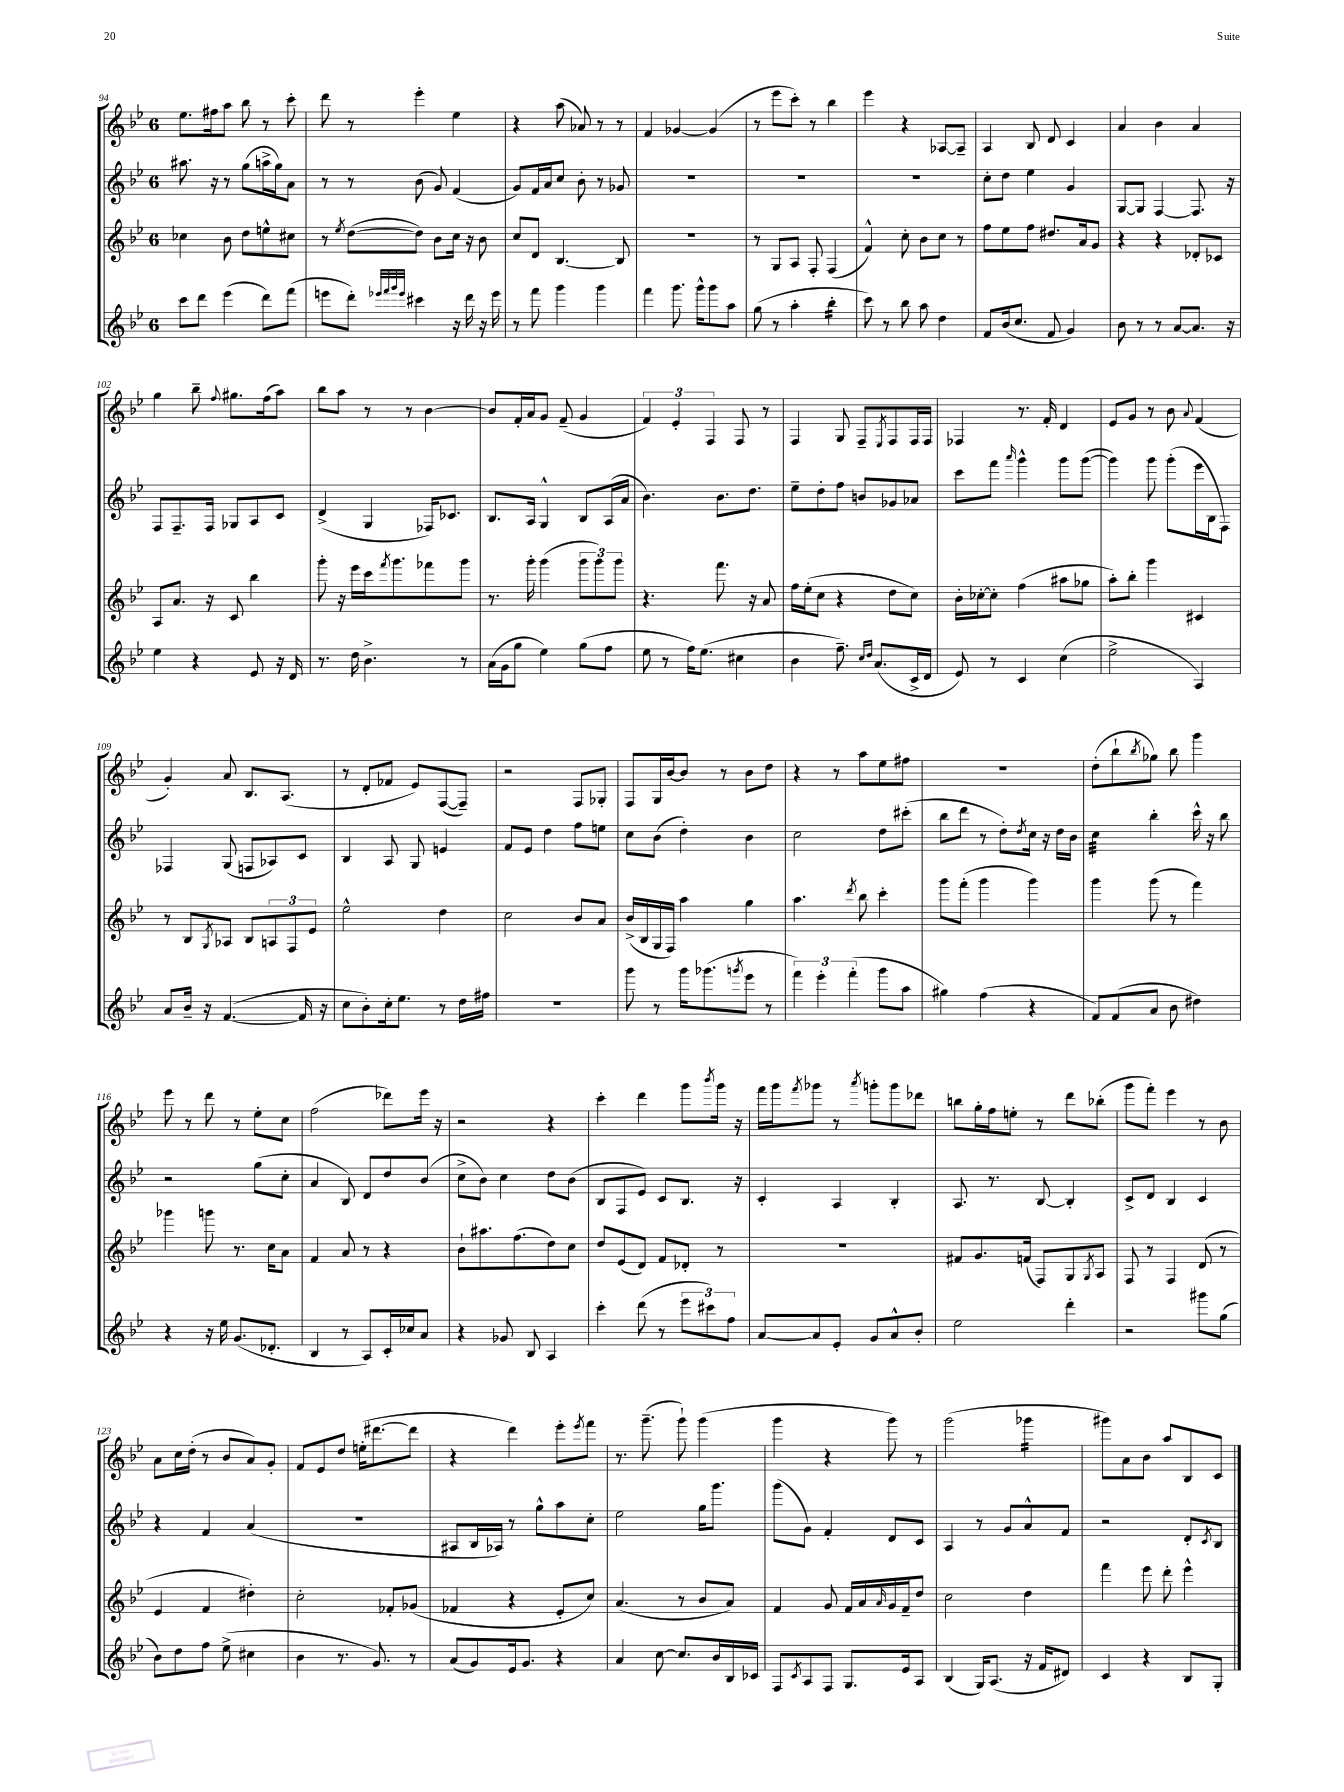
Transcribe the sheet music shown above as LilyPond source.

<<
\new StaffGroup <<
\new Staff = "s0" {
    \clef treble \key bes \major \once \override Staff.TimeSignature.style = #'single-digit \time 6/8
    ees''8. fis''16 a''8 bes''8 r8 c'''8-. |
    d'''8 r8 ees'''4-. ees''4 |
    r4 a''8( aes'8) r8 r8 |
    f'4 ges'4~ ges'4( |
    r8 ees'''8 c'''8-.) r8 bes''4 |
    ees'''4 r4 aes8~ aes8-- |
    a4 bes8 d'8 c'4 |
    a'4 bes'4 a'4 |
    g''4 bes''8-- \appoggiatura { f''8 } gis''8. f''16( a''8) |
    bes''8 a''8 r8 r8 bes'4~ |
    bes'8 f'16-. a'16 g'8 f'8--( g'4 |
    \tuplet 3/2 { f'4) ees'4-. f4 } f8 r8 |
    f4 g8 f8-- \acciaccatura { ees8 } f8 f16 f16 |
    fes4 r8. f'16-. d'4 |
    ees'8 g'8 r8 bes'8 \appoggiatura { a'8 } f'4( |
    g'4-.) a'8 bes8. a8.( |
    r8 d'8-. fes'8 ees'8) f8~( f8--) |
    r2 f8 ges8-. |
    f8 g16 bes'16~ bes'8 r8 bes'8 d''8 |
    r4 r8 a''8 ees''8 fis''8 |
    R2. |
    d''8-.( bes''8-! \acciaccatura { bes''8 } ges''8) bes''8 g'''4 |
    ees'''8 r8 d'''8 r8 ees''8-. c''8 |
    f''2( des'''8) ees'''16 r16 |
    r2 r4 |
    c'''4-. d'''4 g'''8 \acciaccatura { bes'''8 } g'''16 r16 |
    f'''16 g'''16 \acciaccatura { f'''8 } ges'''8 r8 \acciaccatura { a'''8 } g'''8-. g'''8 des'''8 |
    b''8 g''16-. f''16 e''8-. r8 d'''8 bes''8-.( |
    g'''8 f'''8-.) ees'''4 r8 bes'8 |
    a'8 c''16 d''16-.( r8 bes'8 a'8) g'8-. |
    f'8 ees'8 d''8 e''16-.( dis'''8.~ dis'''8 |
    r4 d'''4) ees'''8-. \acciaccatura { ees'''8 } f'''8 |
    r8. g'''8.--( g'''8-!) g'''4( |
    g'''4 r4 g'''8) r8 |
    g'''2( ges'''4:16 |
    gis'''8) a'8 bes'8 a''8 bes8 c'8 \bar "|." |
}
\new Staff = "s1" {
    \clef treble \key bes \major \once \override Staff.TimeSignature.style = #'single-digit \time 6/8
    ais''8. r16 r8 g''8( a''16-> g''16) a'8 |
    r8 r8 bes'8( g'8) f'4( |
    g'8) f'16 a'16 c''8 bes'8-. r8 ges'8 |
    R2. |
    R2. |
    R2. |
    c''8-. d''8 ees''4 g'4 |
    g8~ g8 f4~ f8. r16 |
    f8 f8.-- f16 ges8 a8 c'8 |
    d'4->( g4 fes16) ces'8. |
    bes8. a16 g4-^ bes8 a16( a'16 |
    bes'4.) bes'8. d''8. |
    ees''8-- d''8-. f''8 b'8 ges'8 aes'8 |
    c'''8 f'''8 \grace { a'''16 } g'''4-^ g'''8 g'''8~( |
    g'''4) g'''8 g'''8-.( ees'''16 bes16 f8) |
    fes4 g8( f8 aes8) c'8 |
    bes4 a8 g8 e'4 |
    f'8 ees'8 d''4 f''8 e''8 |
    c''8 bes'8( d''4-.) bes'4 |
    c''2 d''8 cis'''8-.( |
    bes''8 d'''8 r8 d''8-.) \acciaccatura { d''8 } c''16 r16 d''16 bes'16 |
    c''4:32 bes''4-. c'''16-^ r16 bes''8 |
    r2 g''8( c''8-. |
    a'4 bes8) d'8 d''8 bes'8( |
    c''8-> bes'8) c''4 d''8 bes'8( |
    bes8 f8 ees'8) c'8 bes8. r16 |
    c'4-. a4 bes4-. |
    a8. r8. bes8~ bes4-. |
    c'8-> d'8 bes4 c'4 |
    r4 f'4 a'4( |
    R2. |
    ais8 bes16 aes16) r8 g''8-^ a''8 c''8-. |
    ees''2 g''16 g'''8. |
    g'''8( g'8) f'4-. d'8 c'8 |
    a4 r8 g'8 a'8-^ f'8 |
    r2 d'8-. \acciaccatura { c'8 } bes8 \bar "|." |
}
\new Staff = "s2" {
    \clef treble \key bes \major \once \override Staff.TimeSignature.style = #'single-digit \time 6/8
    ces''4 bes'8 d''8 e''8-^ cis''8 |
    r8 \acciaccatura { ees''8 } d''8~( d''8) bes'8 c''16 r16 bes'8 |
    c''8 d'8 bes4.~ bes8 |
    R2. |
    r8 g8 a8 f8-. f4( |
    f'4-^) c''8-. bes'8 c''8 r8 |
    f''8 ees''8 f''8 dis''8. a'16 g'8 |
    r4 r4 des'8-. ces'8 |
    a8 a'8. r16 c'8 bes''4 |
    g'''8-. r16 ees'''16 c'''16 \acciaccatura { f'''8 } g'''8. fes'''8 g'''8 |
    r8. g'''16-. g'''4( \tuplet 3/2 { g'''8 g'''8) g'''8 } |
    r4. f'''8. r16 a'8 |
    f''16 ees''16-.( c''8 r4 d''8 c''8) |
    bes'16-. ces''16~-. ces''8-. f''4( ais''8 ges''8 |
    a''8-.) bes''8-. g'''4 cis'4 |
    r8 bes8 \acciaccatura { g8 } aes8 bes8 \tuplet 3/2 { a8 f8 ees'8 } |
    ees''2-^ d''4 |
    c''2 bes'8 a'8 |
    bes'16->( bes16 g16 f16) a''4 g''4 |
    a''4. \acciaccatura { d'''8 } bes''8 c'''4-. |
    g'''8 f'''8-.( g'''4 g'''4) |
    g'''4 g'''8( r8 f'''4) |
    ges'''4 g'''8 r8. c''16 a'8 |
    f'4 a'8 r8 r4 |
    bes'8-! ais''8. f''8.( d''8) c''8 |
    d''8 ees'8( d'8) f'8 des'8-. r8 |
    R2. |
    fis'8 g'8. f'16( f8) g8 \acciaccatura { g8 } a8 |
    f8 r8 f4 d'8( r8 |
    ees'4 f'4 dis''4-.) |
    c''2-. fes'8-. ges'8( |
    fes'4 r4 ees'8-. c''8) |
    a'4.( r8 bes'8 a'8) |
    f'4 g'8 f'16 a'16 \grace { a'16 } g'16 f'16-- d''8 |
    c''2 d''4 |
    f'''4 ees'''8 d'''8-. ees'''4-^ \bar "|." |
}
\new Staff = "s3" {
    \clef treble \key bes \major \once \override Staff.TimeSignature.style = #'single-digit \time 6/8
    c'''8 d'''8 ees'''4( d'''8) f'''8( |
    e'''8 d'''8-.) \grace { ees'''32 f'''32 g'''32 ees'''32 } cis'''4 r16 d'''16 r16 ees'''16 |
    r8 f'''8 g'''4 g'''4 |
    f'''4 g'''8. g'''16-^ g'''8 a''8 |
    g''8( r8 a''4-. bes''4:16-. |
    c'''8) r8 bes''8 a''8 d''4 |
    f'8 bes'16( c''8. f'8 g'4) |
    bes'8 r8 r8 a'8~ a'8. r16 |
    ees''4 r4 ees'8 r16 d'16 |
    r8. d''16 bes'4.-> r8 |
    a'16( g'16 g''8 ees''4) g''8( f''8 |
    ees''8 r8 f''16) ees''8.( cis''4 |
    bes'4 f''8.--) \grace { c''16 d''16 } a'8.( c'16-> d'16 |
    ees'8) r8 c'4 c''4( |
    ees''2-> a4) |
    a'8 bes'16-- r16 f'4.~( f'16 r16 |
    c''8 bes'8-.) c''16-. ees''8. r8 d''16 fis''16 |
    R2. |
    g'''8 r8 g'''16 ges'''8.( \acciaccatura { g'''8 } ees'''8 r8 |
    \tuplet 3/2 { f'''4) ees'''4-. f'''4-.( } g'''8 a''8 |
    gis''4) f''4( r4 |
    f'8) f'8( a'8 bes'8 dis''4) |
    r4 r16 ees''16 g'8.( des'8.-. |
    bes4 r8 a8) c'16-. ces''16 a'8 |
    r4 ges'8 bes8 a4 |
    c'''4-. d'''8( r8 \tuplet 3/2 { ees'''8 cis'''8) f''8 } |
    a'8~ a'8 ees'8-. g'8 a'8-^ bes'8-. |
    ees''2 d'''4-. |
    r2 gis'''8 g''8( |
    bes'8) d''8 f''8 ees''8->( cis''4 |
    bes'4 r8. g'8.) r8 |
    a'8( g'8) ees'16 g'8. r4 |
    a'4 c''8~ c''8. bes'16 bes16 ces'16 |
    f8 \acciaccatura { c'8 } a8 f8 g8. ees'16 a8 |
    bes4( g16) a8.( r16 f'16 dis'8) |
    c'4 r4 bes8 g8-. \bar "|." |
}
>>
>>
\layout { \context { \Score currentBarNumber = #94 } }
